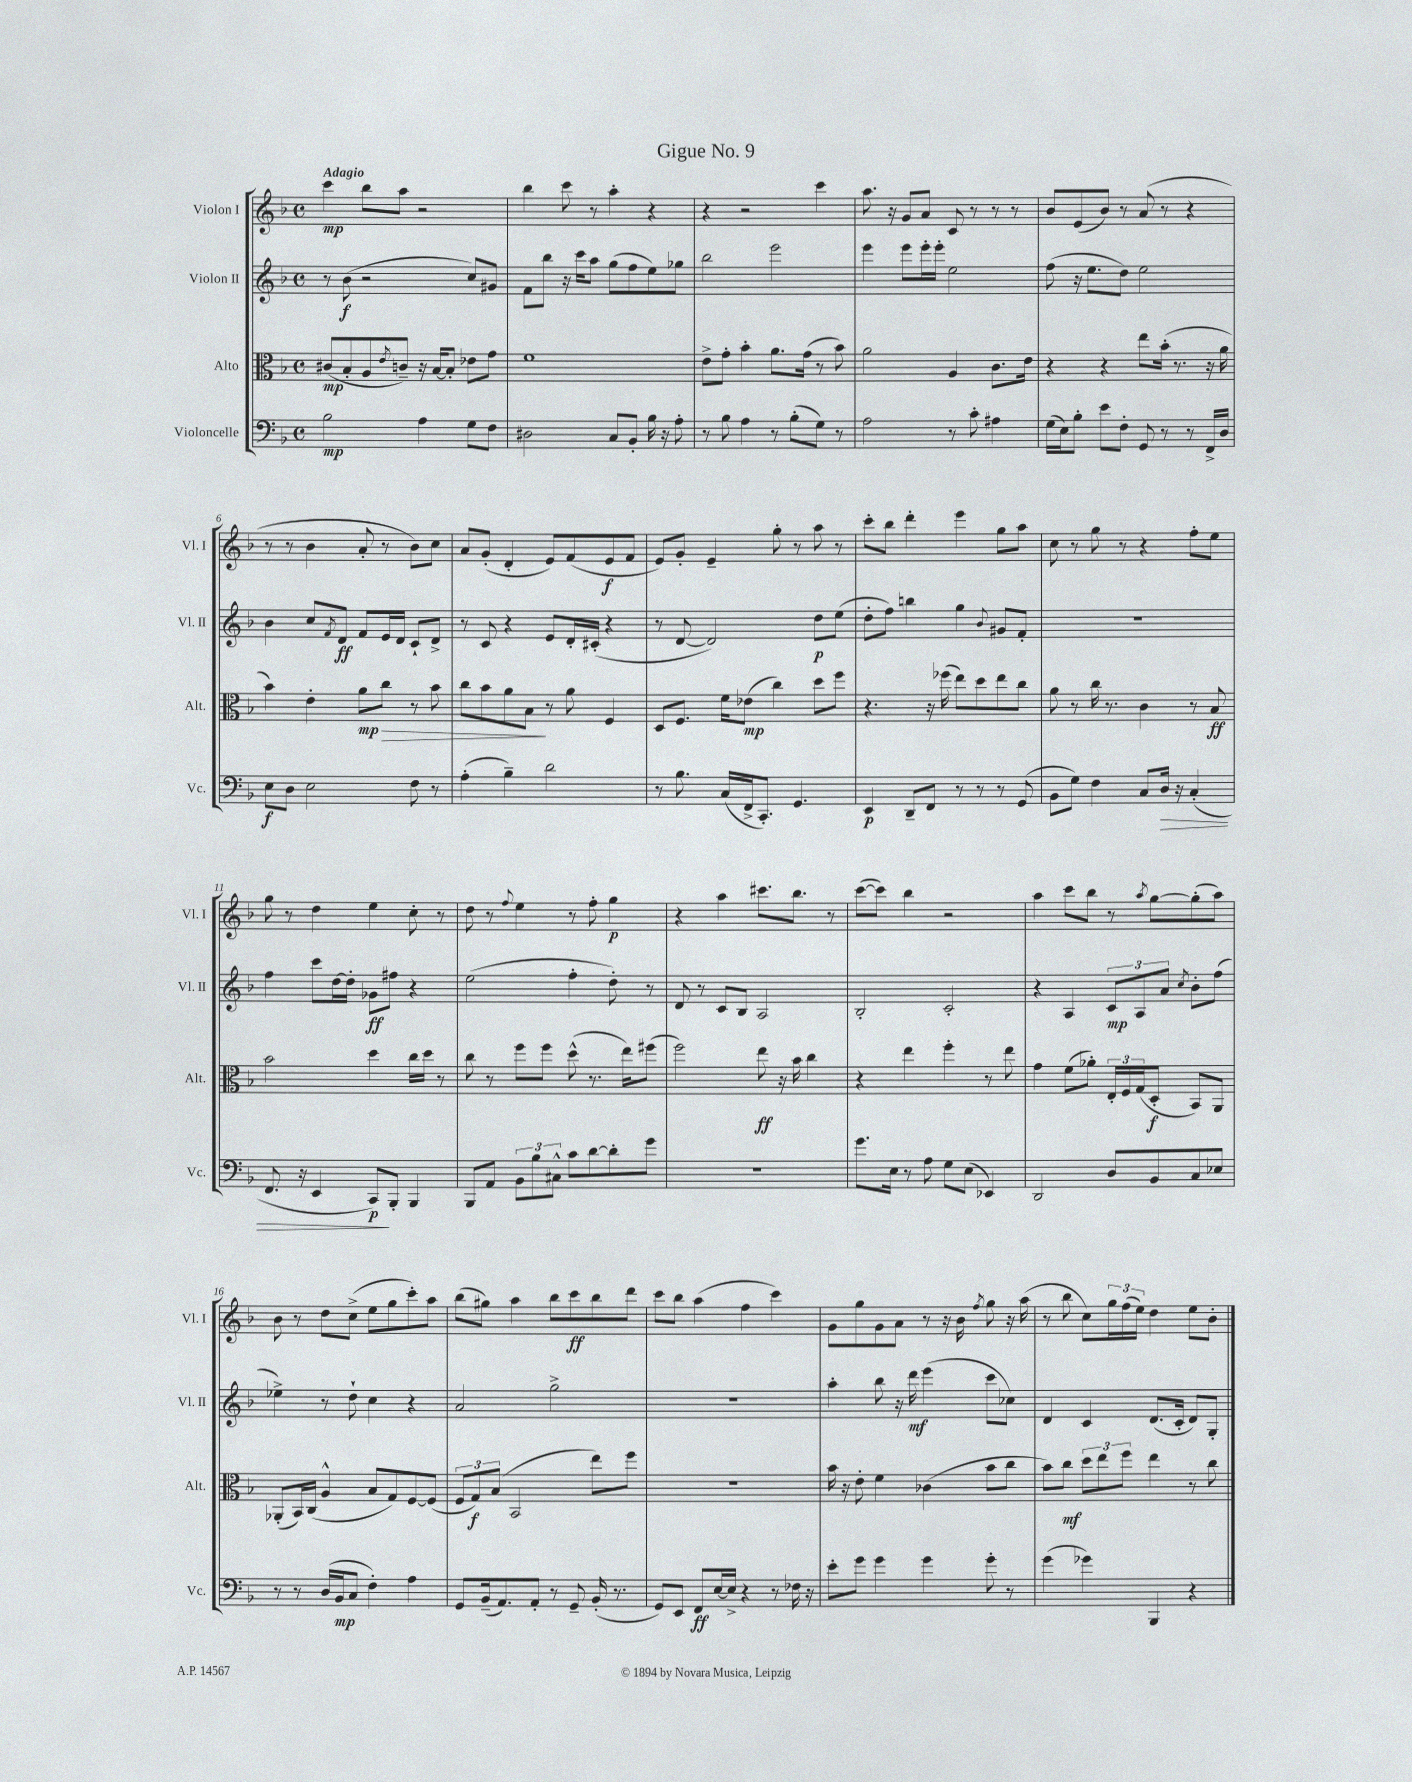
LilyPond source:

\header { title = "Gigue No. 9" }
<<
\new StaffGroup <<
\new Staff = "s0" \with { instrumentName = "Violon I" shortInstrumentName = "Vl. I" } {
    \clef treble \key f \major \defaultTimeSignature \time 4/4 \tempo "Adagio"
    c'''4\mp bes''8 a''8 r2 |
    bes''4 c'''8 r8 a''4-. r4 |
    r4 r2 c'''4 |
    a''8. r16 g'8 a'8 c'8 r8 r8 r8 |
    bes'8 e'8( bes'8) r8 a'8( r8 r4 |
    r8 r8 bes'4 a'8-. r8 bes'8) c''8 |
    a'8 g'8-.( d'4-. e'8) f'8( e'8\f f'8 |
    e'8) g'8-. e'4-- g''8-. r8 a''8 r8 |
    c'''8-. bes''8 d'''4-. e'''4 g''8 a''8 |
    c''8 r8 g''8 r8 r4 f''8-. e''8 |
    g''8 r8 d''4 e''4 c''8-. r8 |
    d''8 r8 \appoggiatura { f''8 } e''4 r8 f''8-. g''4\p |
    r4 a''4 cis'''8. bes''8. r8 |
    c'''8~( c'''8) bes''4 r2 |
    a''4 c'''8 bes''8 r8 \acciaccatura { a''8 } g''8~ g''8-.( a''8) |
    bes'8 r8 d''8 c''8->( e''8 g''8 c'''8-.) a''8 |
    bes''8( gis''8) a''4 bes''8 c'''8\ff bes''8 d'''8 |
    c'''8 bes''8 a''4( f''4 c'''4) |
    g'8 g''8 g'8 a'8 r8 r16 bes'16 \acciaccatura { f''8 } g''8 r16 a''16( |
    r8 bes''8 c''8) \tuplet 3/2 { g''16 f''16( e''16) } d''4 e''8 bes'8-. \bar "|." |
}
\new Staff = "s1" \with { instrumentName = "Violon II" shortInstrumentName = "Vl. II" } {
    \clef treble \key f \major \defaultTimeSignature \time 4/4
    r8 bes'8\f( r2 c''8) gis'8 |
    f'8 bes''8 r16 c'''16 a''8 g''8( f''8 e''8) ges''8 |
    bes''2 e'''2 |
    e'''4 e'''8 e'''16-. e'''16-. e''2 |
    f''8( r16 e''8. d''8) e''2 |
    bes'4 c''8 \acciaccatura { f'8 } d'8\ff f'8 e'16 d'16 c'8-! d'8-> |
    r8 c'8 r4 e'8 d'16-. cis'16-.( r4 |
    r8 d'8~ d'2) d''8\p e''8( |
    d''8-. f''8) b''4 g''4 \appoggiatura { bes'8 } gis'8 f'8-. |
    R1 |
    f''4 c'''8 d''16~ d''16-. ges'8\ff fis''8 r4 |
    e''2( f''4-. d''8-.) r8 |
    d'8 r8 c'8 bes8 a2 |
    bes2-. c'2-. |
    r4 a4 \tuplet 3/2 { c'8\mp a8 a'8 } \acciaccatura { c''8 } bes'8-. f''8( |
    ees''4->) r8 d''8-! c''4 r4 |
    a'2 g''2-> |
    R1 |
    a''4-. bes''8 r16 d'''16\mf e'''4( c'''8 ces''8) |
    d'4 c'4 d'8.( c'16-. d'8) g8-. \bar "|." |
}
\new Staff = "s2" \with { instrumentName = "Alto" shortInstrumentName = "Alt." } {
    \clef alto \key f \major \defaultTimeSignature \time 4/4
    cis'8\mp( bes8-. a8 \acciaccatura { e'8 } c'8--) r16 bes16~ bes8-. ees'8 g'8 |
    f'1 |
    e'8-> g'8-. bes'4-. a'8. g'16( r8 bes'8) |
    a'2 a4 c'8. e'16 |
    r4 r4 e''8 bes'16-.( r8. r16 a'16 |
    bes'4) e'4-. a'8\mp c''8\> r8 bes'8 |
    c''8 bes'8 a'8 bes8\! r8 a'8 f4 |
    d8 f8. f'16 ees'8\mp( c''4) d''8 f''8 |
    r4. r16 fes''16( e''8) d''8 e''8 c''8 |
    a'8 r8 c''16 r8. c'4 r8 bes8\ff |
    bes'2 d''4 c''16 d''16 r8 |
    c''8 r8 f''8 f''8 d''8-^( r8. e''16) fis''8( |
    f''2) e''8\ff r16 bes'16 c''4 |
    r4 e''4 f''4-. r8 e''8 |
    g'4 f'8( aes'8-.) \tuplet 3/2 { e16-. f16 g16( } d8-.\f bes,8) a,8 |
    aes,8-.( bes,16) c16( a4-^ bes8 g8) f8~ f8( |
    \tuplet 3/2 { f8 g8\f) bes8( } bes,2 e''8) f''8 |
    R1 |
    bes'16 r16 e'8-. f'4 ces'4( bes'8 c''8 |
    bes'8) c''8\mf \tuplet 3/2 { d''8 e''8 f''8 } e''4 r8 c''8 \bar "|." |
}
\new Staff = "s3" \with { instrumentName = "Violoncelle" shortInstrumentName = "Vc." } {
    \clef bass \key f \major \defaultTimeSignature \time 4/4
    bes2\mp a4 g8 f8 |
    dis2 c8 bes,8-. bes16 r16 a8-. |
    r8 bes8 a4 r8 bes8-.( g8) r8 |
    a2 r8 c'8-. ais4 |
    g16( e16) bes8-. e'8 f8-. g,8 r8 r8 f,16-> d16 |
    e8\f d8 e2 f8 r8 |
    a4-.( bes4--) d'2 |
    r8 bes8. c16( f,16-> c,8.-.) g,4. |
    e,4\p d,8-- f,8 r8 r8 r8 g,8( |
    bes,8 g8) f4 c8 d16\> r16 c4-.( |
    f,8. r16 e,4 c,8\p\!) bes,,8-. bes,,4 |
    bes,,8 a,8 \tuplet 3/2 { bes,8 bes8 cis8-^ } c'8 d'8~ d'8-. g'8 |
    R1 |
    g'8. e16 r8 a8 g8 e8( ees,4) |
    d,2 d8 bes,8 c8 ees8 |
    r8 r8 d16( bes,16\mp c8 f4-.) a4 |
    g,8 bes,16--( a,8.) a,8-. r8 g,8-- bes,16-.( r8. |
    g,8) e,8 f,8\ff e16~ e16-> r4 r8 fes16 r16 |
    e'8-. g'8 g'4 g'4 g'8-. r8 |
    g'4( ges'4) bes,,4 r4 \bar "|." |
}
>>
>>
